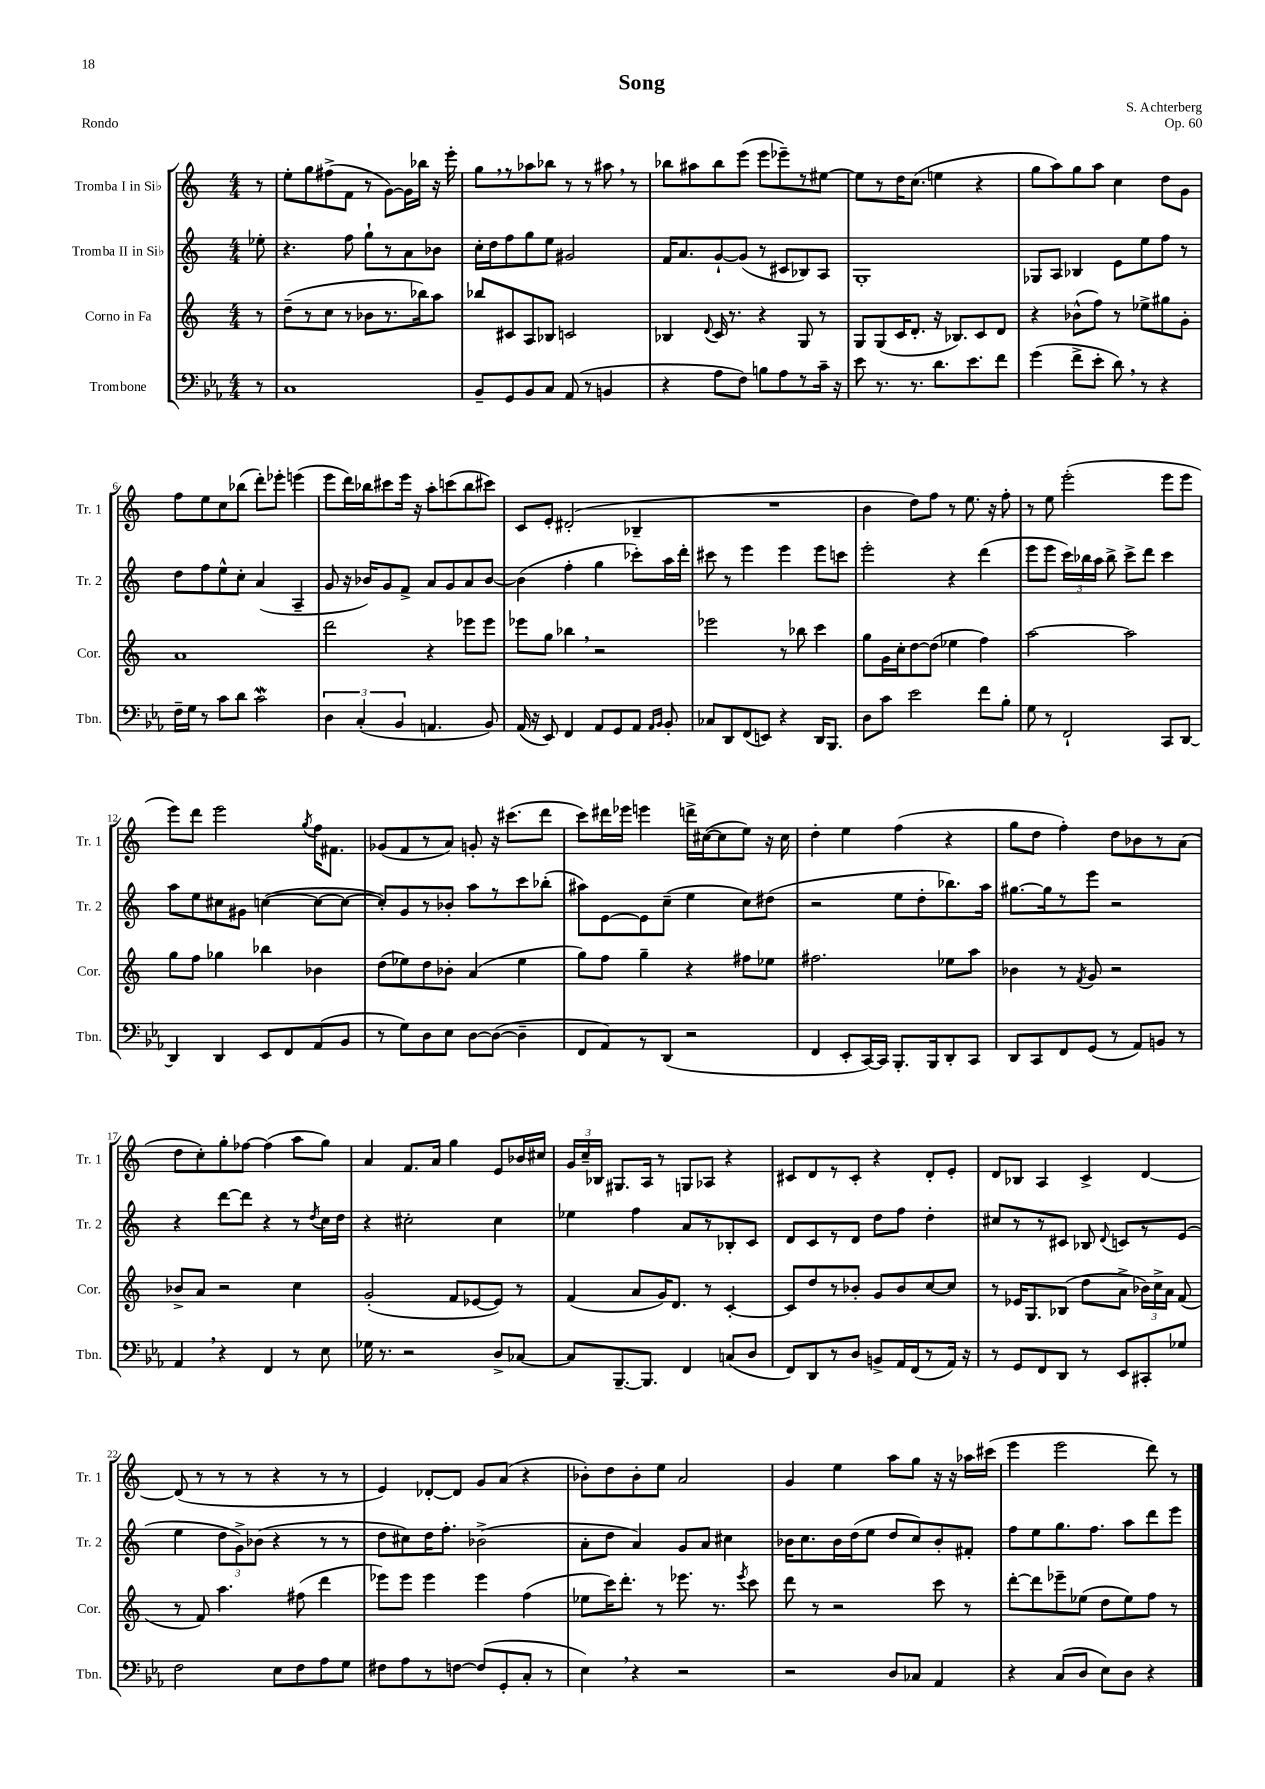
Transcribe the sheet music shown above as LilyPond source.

\header { title = "Song" composer = "S. Achterberg" opus = "Op. 60" piece = "Rondo" }
<<
\new StaffGroup <<
\new Staff = "s0" \with { instrumentName = "Tromba I in Sib" shortInstrumentName = "Tr. 1" } {
    \clef treble \key c \major \numericTimeSignature \time 4/4 \partial 8
    \autoBeamOff r8 |
    e''8[-. g''8 fis''8->( f'8] r8 g'8[~) g'16 bes''16] r16 e'''16-. |
    g''8[ \breathe r8 aes''8 bes''8] r8 r8 ais''8 \breathe r8 |
    bes''8[ ais''8 bes''8 e'''8]( e'''8[ ees'''8--) r8 eis''8]~ |
    eis''8[ r8 d''16 c''8.]( e''4 r4 |
    g''8[ a''8) g''8 a''8] c''4 d''8[ g'8] |
    f''8[ e''8 c''8 bes''8]( d'''8[-.) ees'''8]-. e'''4( |
    e'''8[ d'''16) bes''16 cis'''8 e'''16] r16 a''8[-. c'''8( bes''8 cis'''8]) |
    c'8[ e'8]-. dis'2-.( bes4-- |
    R1 |
    b'4 d''8[) f''8] r8 e''8. r16 f''8-. |
    r8 e''8 e'''2-.( e'''8[ e'''8] |
    e'''8[) d'''8] e'''2 \acciaccatura { g''8 } f''16[ fis'8.] |
    ges'8[( f'8 r8 a'8]) g'8-. r16 cis'''8.[( d'''8] |
    c'''8[) dis'''16 ees'''16] e'''4 d'''16[-> cis''16~( cis''8 e''8]) r16 cis''16 |
    d''4-. e''4 f''4( r4 |
    g''8[ d''8] f''4-.) d''8[ bes'8 r8 a'8]( |
    d''8[ c''8-.) g''8-. fes''8]~ fes''4( a''8[ g''8]) |
    a'4 f'8.[ a'16] g''4 e'8[ bes'16 cis''16] |
    \tuplet 3/2 { g'16[ c''16-- bes16] } gis8.[ a16] r8 g8[ aes8] r4 |
    cis'8[ d'8 r8 cis'8]-. r4 d'8[-. e'8]-. |
    d'8[ bes8] a4 c'4-> d'4~ |
    d'8( r8 r8 r8 r4 r8 r8 |
    e'4) des'8[~-. des'8] g'8[ a'8]( r4 |
    bes'8[-.) d''8 bes'8-. e''8] a'2 |
    g'4 e''4 a''8[ g''8] r16 r16 aes''16[ cis'''16]( |
    e'''4 e'''2 d'''8) r8 \bar "|." |
}
\new Staff = "s1" \with { instrumentName = "Tromba II in Sib" shortInstrumentName = "Tr. 2" } {
    \clef treble \key c \major \numericTimeSignature \time 4/4 \partial 8
    \autoBeamOff ees''8-. |
    r4. f''8 g''8[-! r8 a'8 bes'8] |
    c''16[-. d''16 f''8 g''8 e''8] gis'2 |
    f'16[ a'8. g'8~-! g'8]( r8 cis'8[ bes8) a8] |
    g1-. |
    ges8[ a8] bes4 e'8[ e''8 f''8] r8 |
    d''8[ f''8 e''8-^ c''8]-. a'4( a4-- |
    g'8 r16 bes'16[) g'8 f'8]-> a'8[ g'8 a'8 bes'8]~ |
    bes'4( f''4-. g''4 ces'''8[-.) a''16 d'''16]-. |
    cis'''8 r8 e'''4 e'''4 e'''8[ c'''8] |
    e'''2-. r4 d'''4( |
    e'''8[ e'''8] \tuplet 3/2 { c'''16[) bes''16 a''16] } bes''8-> c'''8[-> d'''8] c'''4 |
    a''8[ e''8 cis''8 gis'8] c''4~( c''8[~ c''8]~ |
    c''8[-.) g'8 r8 bes'8]-. a''8[ r8 c'''8 bes''8]-.( |
    ais''8[) e'8~ e'8 c''8]--( e''4 c''8[) dis''8]( |
    r2 e''8[ d''8-. bes''8.) a''16] |
    gis''8.[~ gis''16 r8 e'''8] r2 |
    r4 d'''8[~ d'''8] r4 r8 \acciaccatura { d''8 } c''16[ d''16] |
    r4 cis''2-. cis''4 |
    ees''4 f''4 a'8[ r8 bes8-. c'8] |
    d'8[ c'8 r8 d'8] d''8[ f''8] d''4-. |
    cis''8[ r8 r8 cis'8] bes8 \appoggiatura { d'8 } c'8[ r8 e'8]( |
    e''4 \tuplet 3/2 { d''8[ g'8->) bes'8]( } r4 r8 r8 |
    d''8[ cis''8) d''16 f''8.]-. bes'2->( |
    a'8[-. d''8] a'4) g'8[ a'8] cis''4 |
    bes'16[ c''8. bes'16 d''16( e''8] d''8[ c''8) bes'8-. fis'8]-. |
    f''8[ e''8 g''8. f''8.] a''8[ d'''8 e'''8] \bar "|." |
}
\new Staff = "s2" \with { instrumentName = "Corno in Fa" shortInstrumentName = "Cor." } {
    \clef treble \key c \major \numericTimeSignature \time 4/4 \partial 8
    \autoBeamOff r8 |
    d''8[--( r8 c''8] r8 bes'8[ r8. bes''16) a''8] |
    bes''8[ cis'8 a8 bes8] c'2 |
    bes4 \appoggiatura { d'8 } c'16 r8. r4 g8 r8 |
    g8[ g8( c'16 d'8.]-. r16 bes8.[) c'8 d'8] |
    r4 bes'8[-^( f''8]) r8 ees''8[-> gis''8 g'8]-. |
    a'1 |
    d'''2 r4 ees'''8[ ees'''8] |
    ees'''8[ g''8] bes''4 \breathe r2 |
    ees'''2 r8 bes''8 c'''4 |
    g''8[ g'16 c''16-. d''8~ d''8]( ees''4 f''4) |
    a''2~ a''2 |
    g''8[ f''8] ges''4 bes''4 bes'4 |
    d''8[( ees''8) d''8 bes'8]-. a'4( ees''4 |
    g''8[) f''8] g''4-- r4 fis''8[ ees''8] |
    fis''2. ees''8[ a''8] |
    bes'4 r8 \acciaccatura { f'8 } g'8 r2 |
    bes'8[-> a'8] r2 c''4 |
    g'2-.( f'8[ ees'8~ ees'8]) r8 |
    f'4( a'8[ g'16) d'8.] r8 c'4~-. |
    c'8[ d''8 r8 bes'8]-. g'8[ bes'8 c''8~ c''8] |
    r8 ees'16[ g8. bes8]( d''8[ a'8]-> \tuplet 3/2 { bes'16[) c''16-> a'16] } f'8( |
    r8 f'8) a''4. fis''8( d'''4 |
    ees'''8[) ees'''8] ees'''4 ees'''4 f''4( |
    ees''8[ c'''16) d'''8.]-. r8 ees'''8. r8. \acciaccatura { ees'''8 } c'''8 |
    d'''8 r8 r2 c'''8 r8 |
    d'''8[~-. d'''8 ees'''8-- ees''8]( d''8[ ees''8) f''8] r8 \bar "|." |
}
\new Staff = "s3" \with { instrumentName = "Trombone" shortInstrumentName = "Tbn." } {
    \clef bass \key ees \major \numericTimeSignature \time 4/4 \partial 8
    \autoBeamOff r8 |
    c1 |
    bes,8[-- g,8 bes,8 c8] aes,8( r8 b,4 |
    r4 aes8[ f8]) b8[ aes8 r8 c'16]-- r16 |
    ees'8 r8. r8. d'8.[ ees'8. f'8] |
    g'4( f'8[-> ees'8]-. d'8) \breathe r8 r4 |
    f16[-- g16] r8 c'8[ d'8] c'2\mordent |
    \tuplet 3/2 { d4 c4-.( bes,4 } a,4. bes,8) |
    aes,16( r16 ees,8) f,4 aes,8[ g,8 aes,8] \grace { aes,16[ bes,16] } bes,8-. |
    ces8[ d,8 f,8( e,8]) r4 d,16[ bes,,8.] |
    d8[ c'8] ees'2 f'8[ bes8]-. |
    g8 r8 f,2-! c,8[ d,8]~ |
    d,4 d,4 ees,8[ f,8 aes,8( bes,8] |
    r8 g8[) d8 ees8] d8[~ d8]~( d4-- |
    f,8[ aes,8) r8 d,8]( r2 |
    f,4 ees,8[-. c,16~) c,16] bes,,8.[-. bes,,16 d,8-. c,8] |
    d,8[ c,8 f,8 g,8]( r8 aes,8[) b,8] r8 |
    aes,4 \breathe r4 f,4 r8 ees8 |
    ges16 r8. r2 d8[-> ces8]~ |
    ces8[ bes,,8.~-- bes,,8.] f,4 c8[( d8] |
    f,8[) d,8 r8 d8] b,8[-> aes,16 f,16( r8 aes,16]) r16 |
    r8 g,8[ f,8 d,8] r8 ees,8[ cis,8-. ges8] |
    f2 ees8[ f8 aes8 g8] |
    fis8[ aes8 r8 f8]~ f8[( g,8-. c8]-. r8 |
    ees4) \breathe r4 r2 |
    r2 d8[ ces8] aes,4 |
    r4 c8[( d8] ees8[) d8] r4 \bar "|." |
}
>>
>>
